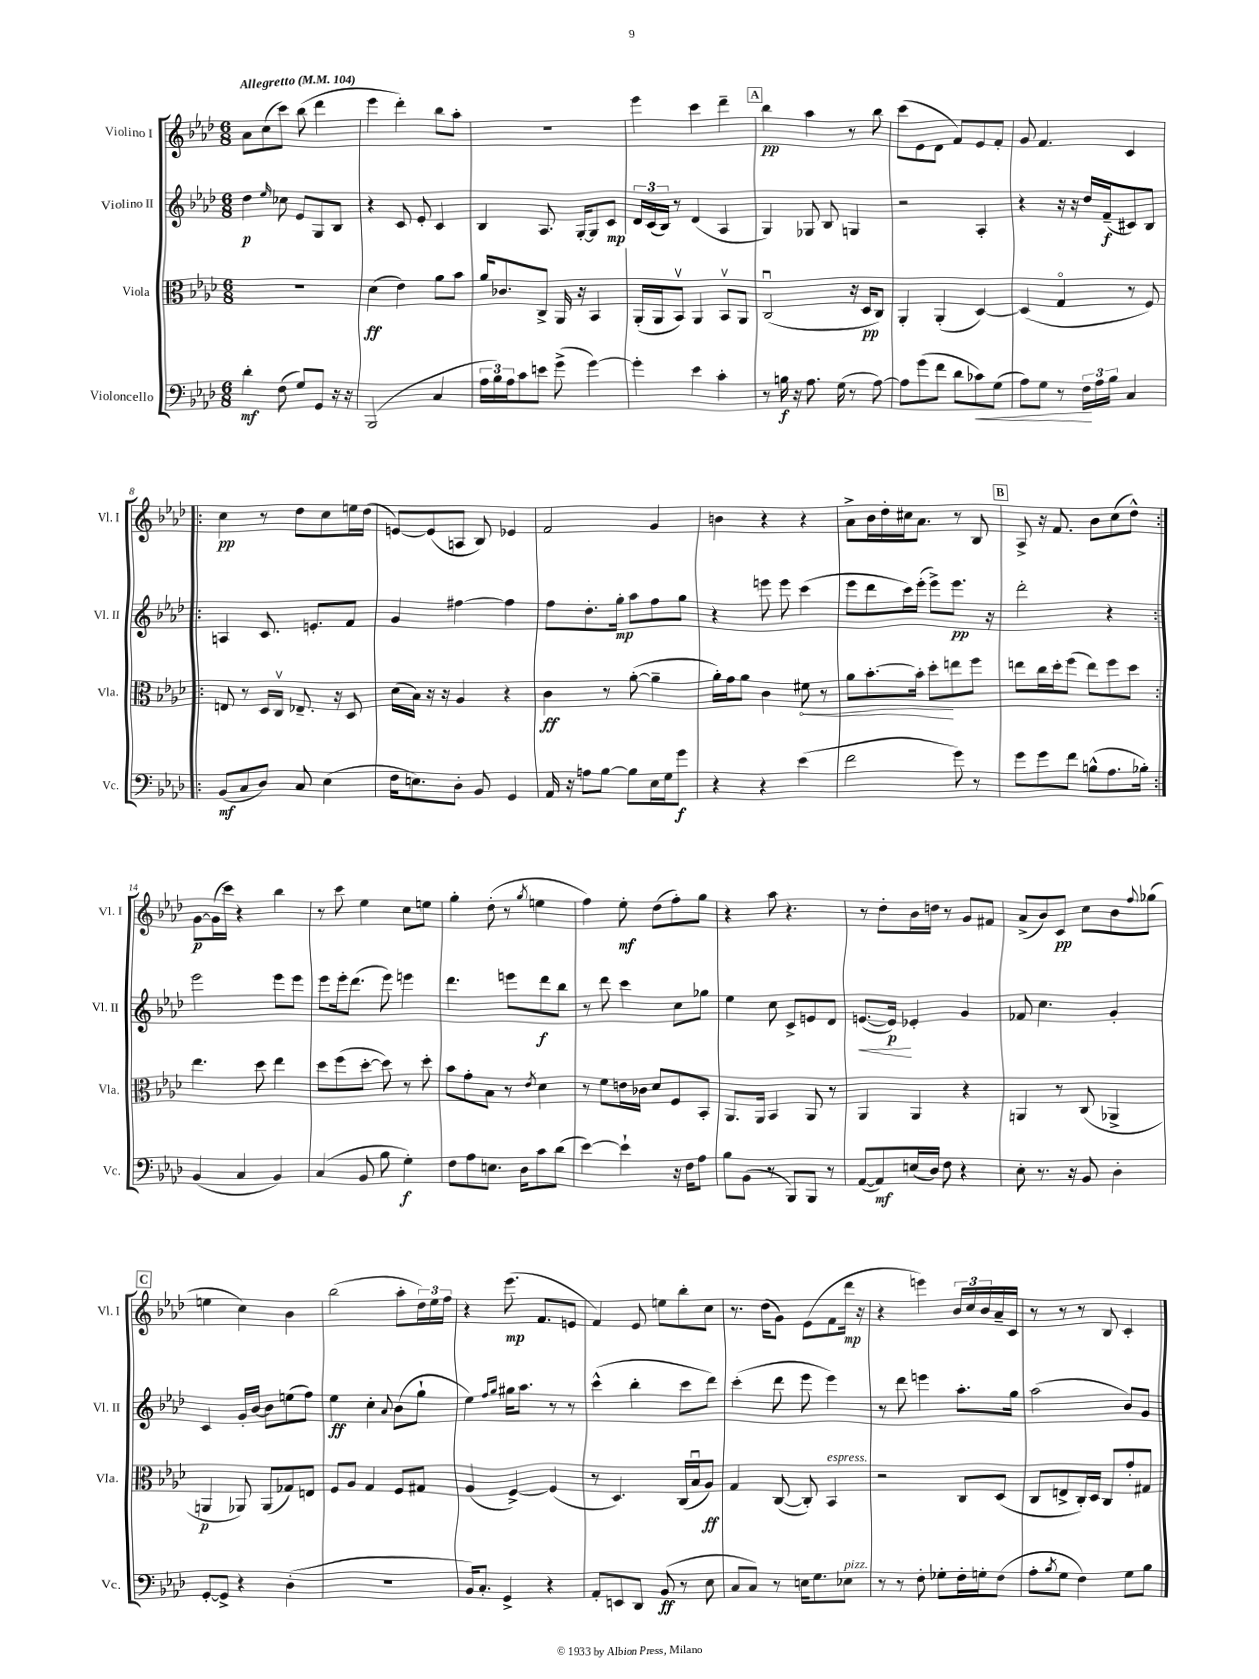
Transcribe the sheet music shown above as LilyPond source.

<<
\new StaffGroup <<
\new Staff = "s0" \with { instrumentName = "Violino I" shortInstrumentName = "Vl. I" } {
    \clef treble \key aes \major \numericTimeSignature \time 6/8 \tempo "Allegretto" 4 = 104
    aes'8 c''8( c'''8) bes''8( des'''4 |
    ees'''4 des'''4-.) bes''8 aes''8-. |
    R2. |
    ees'''4 c'''4 des'''4-- |
    \mark \markup { \box "A" } bes''4\pp aes''4 r8 bes''8 |
    c'''8( ees'8 des'8 f'8) ees'8 f'8-. |
    g'8 f'4. c'4 |
    \repeat volta 2 { c''4\pp r8 des''8 c''8 e''16 des''16( |
    e'8~) e'8( a8 bes8) ees'4 |
    f'2 g'4 |
    b'4 r4 r4 |
    aes'8-> bes'16 des''16-. cis''16 aes'8. r8 bes8 |
    \mark \markup { \box "B" } aes8-> r16 f'8. bes'8 c''8( des''8-^) | }
    g'8~\p g'16( c'''16) r4 bes''4 |
    r8 c'''8 ees''4 c''8 e''8 |
    g''4-. des''8-.( r8 \acciaccatura { g''8 } e''4 |
    f''4) ees''8-.\mf des''8( f''8-.) g''8 |
    r4 aes''8 r4. |
    r8 des''8-. bes'16 d''16 r8 g'8 fis'8 |
    aes'8->( bes'8) c'8\pp c''8 bes'8 \appoggiatura { f''8 } ges''8( |
    \mark \markup { \box "C" } e''4 c''4) bes'4 |
    bes''2( aes''8-. \tuplet 3/2 { des''16) ees''16 f''16 } |
    r4 ees'''8.\mp( f'8. e'8 |
    f'4) ees'8 e''8 bes''8-. c''8 |
    r8. des''16( g'8) ees'8( f'8 des'''16\mp r16 |
    r4 e'''4) \tuplet 3/2 { bes'16 c''16 bes'16 } aes'16-- c'16 |
    r8 r8 r8 bes8 c'4-. \bar "|." |
}
\new Staff = "s1" \with { instrumentName = "Violino II" shortInstrumentName = "Vl. II" } {
    \clef treble \key aes \major \numericTimeSignature \time 6/8
    des''4\p \grace { ees''16 } ces''8 ees'8 g8 bes8 |
    r4 c'8 ees'8-. c'4 |
    bes4 aes8. g16~-. g8 c'8\mp |
    \tuplet 3/2 { des'16 c'16( bes16) } r8 des'4( aes4 |
    \mark \markup { \box "A" } g4) ges8 bes8 g4 |
    r2 aes4-. |
    r4 r16 r16 des''16 f'16--\f( cis'8) bes8 |
    \repeat volta 2 { a4 c'8. e'8.-. f'8 |
    g'4 fis''4~ fis''4 |
    f''8 des''8.-. g''16-.\mp aes''8 f''8 g''8 |
    r4 e'''8 e'''8 c'''4( |
    ees'''8 des'''8 c'''16) ees'''16-.( ees'''8->) ees'''8.\pp r16 |
    \mark \markup { \box "B" } des'''2-. r4 | }
    ees'''2 ees'''8 ees'''8 |
    ees'''8 ees'''16-. des'''8.( ees'''8) e'''4 |
    des'''4. e'''8 des'''8\f bes''8 |
    r8 des'''8 c'''4 c''8 ges''8 |
    ees''4 c''8 c'8-> e'8 des'8 |
    e'8.~\<( e'16\p\!) ees'4-. g'4 |
    fes'8 c''4. g'4-. |
    \mark \markup { \box "C" } c'4 g'16-. bes'16~ bes'8 e''8( f''8) |
    ees''4\ff c''4-. \appoggiatura { aes'8 } bes'8( g''8-! |
    ees''4) \grace { f''16 g''16 } gis''16 aes''8. r8 r8 |
    c'''4-^( bes''4-. c'''8 des'''8) |
    c'''4-.( des'''8 ees'''8 ees'''4) |
    r8 des'''8 e'''4 aes''8.-. g''16 |
    aes''2( bes'8) g'8 \bar "|." |
}
\new Staff = "s2" \with { instrumentName = "Viola" shortInstrumentName = "Vla." } {
    \clef alto \key aes \major \numericTimeSignature \time 6/8
    R2. |
    des'4\ff( ees'4) aes'8 bes'8 |
    aes'16 ces'8. c8-> aes,16 r16 bes,4 |
    aes,16-.( aes,16 bes,8\upbow) aes,4 bes,8\upbow aes,8 |
    \mark \markup { \box "A" } c2\downbow( r16 des16\pp c8) |
    aes,4-. aes,4-.( des4~) |
    des4( g4\flageolet r8 f8) |
    \repeat volta 2 { e8 r8 des16 c16\upbow ees8.-- r16 des8 |
    des'16( bes16) r16 r16 aes4 r4 |
    c'4\ff r8 aes'8~-.( aes'4-- |
    aes'16-.) g'16 aes'8 c'4 \once \override Hairpin.circled-tip = ##t fis'8\< r8 |
    aes'8 bes'8.~-. bes'16-. des''8-.\! e''8 f''8 |
    \mark \markup { \box "B" } e''8 c''16 des''16-. f''8( e''8) f''8 des''8 | }
    ees''4. des''8 ees''4 |
    des''8 f''8( des''8~-. des''8) r8 des''8-. |
    bes'8 g'8-. bes8 r8 \acciaccatura { ees'8 } des'4 |
    r8 f'8 e'16 ces'16 des'8 f8 bes,8-. |
    aes,8. aes,16 bes,4 aes,8 r8 |
    aes,4 aes,4 r4 |
    a,4 r8 c8( aes,4-> |
    \mark \markup { \box "C" } a,4\p aes,8) aes,8( ges8) e8 |
    f8 aes8 g4 f8 gis8 |
    aes4( f4~->) f4( |
    r8 des4.) c16( bes16\downbow aes8\ff) |
    g4 c8~( c8-.) bes,4^\markup { \italic "espress." } |
    r2 c8 des8( |
    c8 e8-> c16-.) des16 c8 g'8-. gis8 \bar "|." |
}
\new Staff = "s3" \with { instrumentName = "Violoncello" shortInstrumentName = "Vc." } {
    \clef bass \key aes \major \numericTimeSignature \time 6/8
    des'4-.\mf f8( g8) g,8 r16 r16 |
    bes,,2( c4 |
    \tuplet 3/2 { aes16 bes16) aes16 } c'8 e'8 g'8->( g'4~) |
    g'4-. ees'4 c'4-. |
    \mark \markup { \box "A" } r8 b16\f r16 aes8. g16( r8 aes8~) |
    aes8 g'8( f'8 des'8 ces'8\<) g8( |
    aes8) g8 r8 \tuplet 3/2 { f16\! aes16 bes16 } c4 |
    \repeat volta 2 { bes,8\mf( c8 des8) c8 ees4( |
    f16 e8.) des8-. bes,8 g,4 |
    aes,16 r16 a8 bes8~ bes8 ees16 g16 g'8\f |
    r4 r4 ees'4( |
    f'2 g'8) r8 |
    \mark \markup { \box "B" } g'8 g'8 f'8 b8-^( aes8. bes16-.) | }
    bes,4( c4 bes,4) |
    c4( bes,8 bes8 g4-.\f) |
    f8 aes8 e8. des16 c'8 des'8( |
    ees'4~) ees'4-! r16 f16 aes8 |
    bes8 bes,8( r8 bes,,8) bes,,8 r8 |
    aes,8~( aes,8\mf) e16( des16) f8 r4 |
    ees8-. r8. r16 bes,8 des4-. |
    \mark \markup { \box "C" } g,8~-. g,8-> r4 des4-.( |
    R2. |
    bes,16) c8.-. g,4-> r4 |
    aes,8-. e,8 des,8 bes,8\ff( r8 ees8 |
    c8 c8) r8 e16 g8. ees8^\markup { \italic "pizz." } |
    r8 r8 f8-. ges8-. f16-. g16-. f8( |
    aes8-. \acciaccatura { bes8 } g8 f4) g8 bes8 \bar "|." |
}
>>
>>
